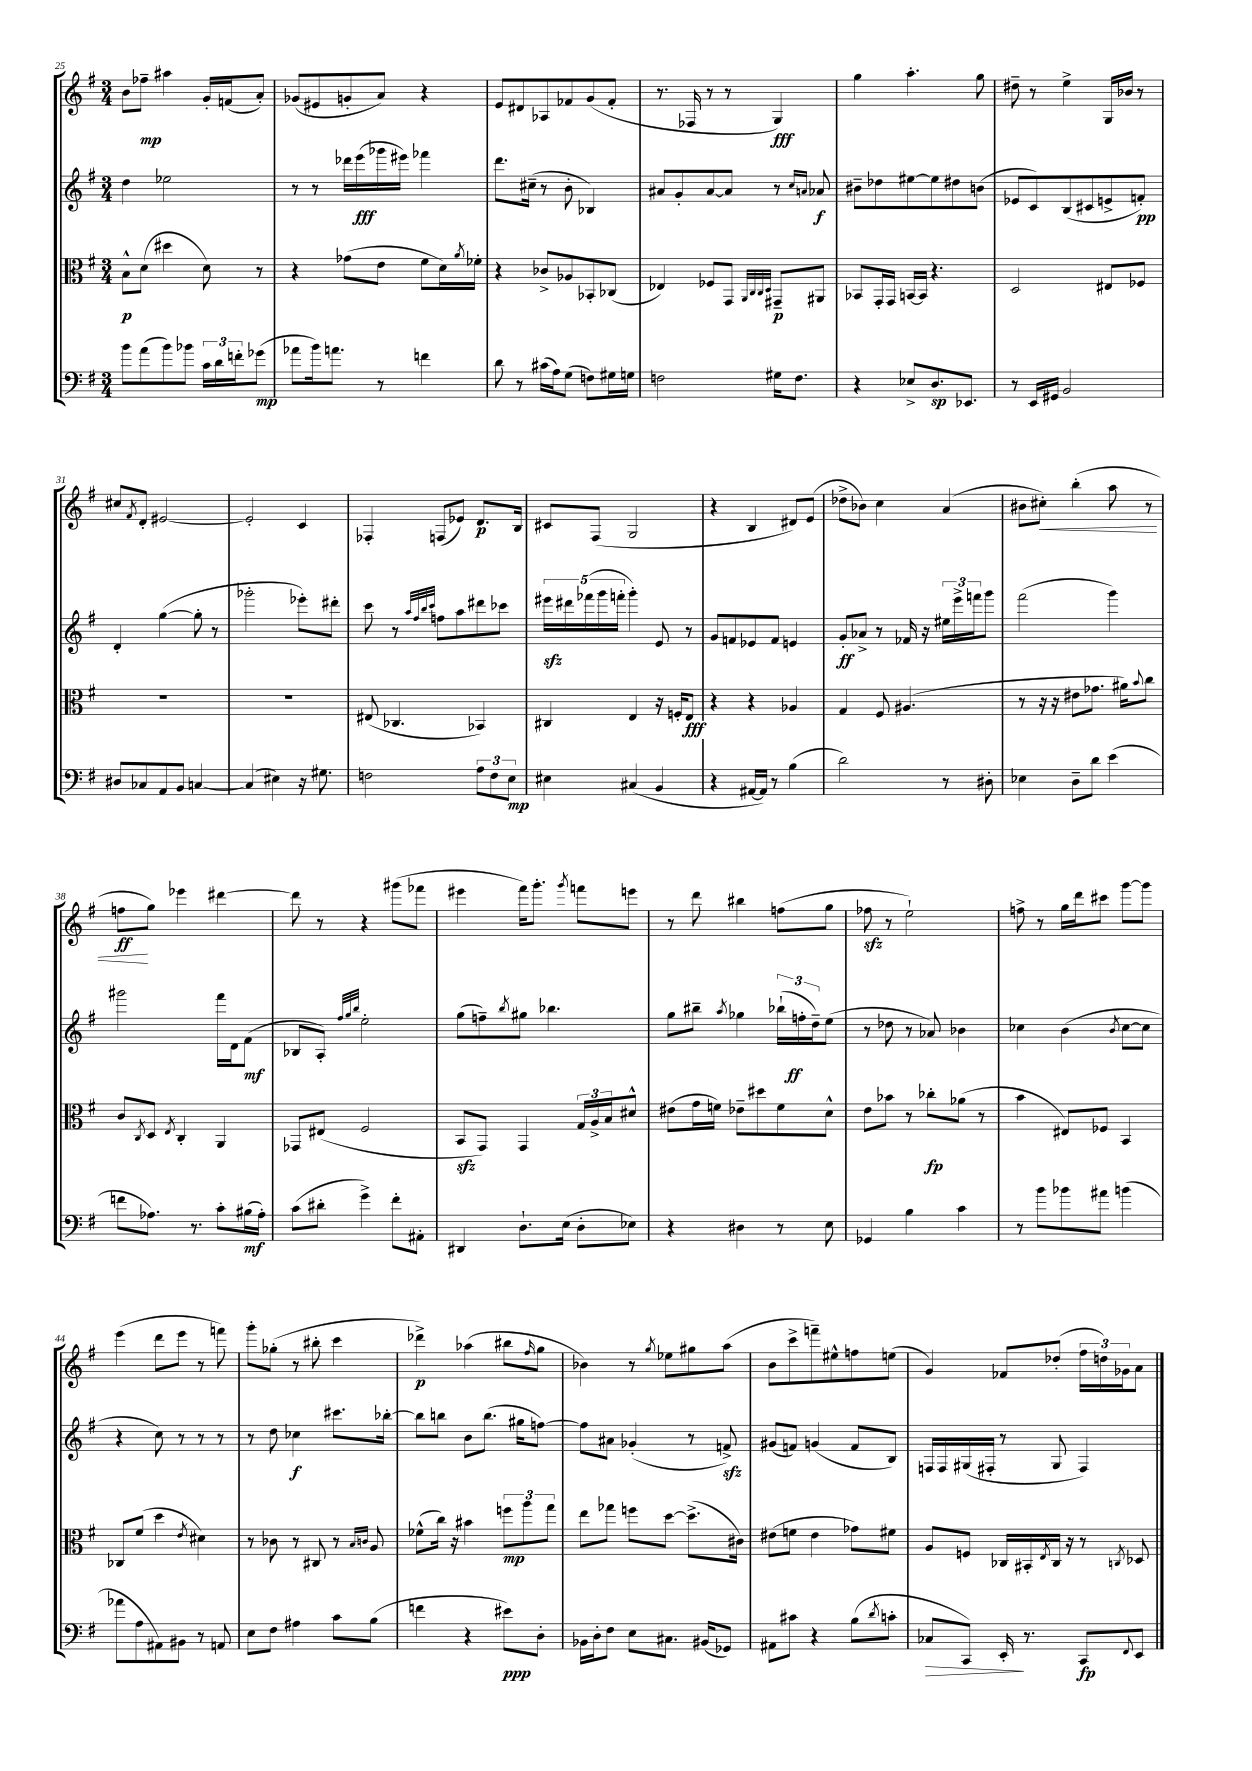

**kern	**kern	**kern	**kern
*staff4	*staff3	*staff2	*staff1
*clefF4	*clefC3	*clefG2	*clefG2
*k[f#]	*k[f#]	*k[f#]	*k[f#]
*M3/4	*M3/4	*M3/4	*M3/4
8b	8B^^	4dd	8b
(8a	(8d	.	8ff-~
8b)	4dd#	2ee-	4aa#
8b-	.	.	.
24c	8d)	.	16g'
24d	.	.	.
.	.	.	(16f
24f'	.	.	.
(8g-	8r	.	8a')
=	=	=	=
8a-	4r	8r	(8g-
16b)	.	8r	8e#
8.a	.	.	.
.	(8g-	16ddd-	8g'
.	.	(16eee	.
8r	8e	16ggg-	8a)
.	.	16eee#)	.
4f	8f#	4fff-	4r
.	16d)	.	.
.	8qa	.	.
.	16f-'	.	.
=	=	=	=
8d	4r	8.ddd	8e
8r	.	.	8d#
.	.	(16cc#~	.
(16c#	8c-^	8r	8A-
16A)	.	.	.
(8G	8A-	8b'	8f-
8F)	8BB-'	4B-)	(8g
16G#	(8C-	.	8f-'
16G	.	.	.
=	=	=	=
2F	4E-)	8a#	8.r
.	.	8g'	.
.	.	.	16F-
.	8F-	[8a#	8r
.	8GG	8a#]	8r
.	32qqAA	.	.
.	32qqC	.	.
.	32qqC	.	.
.	32qqD	.	.
16G#	8GG#~	8r	4G)
8.F	.	.	.
.	.	16qqcc	.
.	.	16qqa	.
.	8AA#	8a-	.
=	=	=	=
4r	8BB-	8b#~	4gg
.	16GG'	8dd-	.
.	16GG	.	.
8E-^	[16BB	[8ee#	4.aa'
.	16BB]	.	.
8.D	4.r	8ee#]	.
.	.	8dd#	.
8.EE-	.	.	.
.	.	(8b	8gg
=	=	=	=
8r	2D	8e-	8dd#~
16EE	.	8c)	8r
16GG#	.	.	.
2BB	.	(8B	4ee^
.	.	8c#	.
.	8E#	8e^	16G
.	.	.	16b-
.	8F-	8f')	8r
=	=	=	=
8D#	2.r	4d'	8cc#
.	.	.	8qf#
8C-	.	.	8d'
8AA	.	([4gg	[2e#
8BB	.	.	.
[4C	.	8gg']	.
.	.	8r	.
=	=	=	=
(4C]	2.r	2ggg-'	2e#']
4E#)	.	.	.
16r	.	8eee-')	4c
8.G#	.	.	.
.	.	8ddd#'	.
=	=	=	=
2F	(8E#	8ccc	4F-'
.	4.C-	8r	.
.	.	32qqaa	.
.	.	32qqff#	.
.	.	32qqbb	.
.	.	32qqccc	.
.	.	8ff	(8F
.	.	8aa	8e-)
12A	4BB-)	8ddd#	8.d
12F	.	.	.
.	.	8ccc-	.
12E	.	.	.
.	.	.	16B
=	=	=	=
4E#	4C#	20eee#	8c#
.	.	20ddd#	.
.	.	(20fff-	.
.	.	.	(8F#
.	.	20ggg	.
.	.	20fff'	.
(4C#	4E	4ggg')	2G
4BB	16r	8e	.
.	16F'	.	.
.	8E	8r	.
=	=	=	=
4r	4r	8g	4r
.	.	8f	.
[16AA#	4r	8e-	4B
16AA#])	.	.	.
8r	.	8f	.
(4B	4A-	4e	8d#)
.	.	.	(8e
=	=	=	=
2d)	4G	8g'	8dd-^
.	.	8a-^	8b-)
.	8F#	8r	4cc
.	(4.A#	16f-	.
.	.	16r	.
8r	.	24ee#	(4a
.	.	24eee^	.
.	.	24fff	.
8D#'	.	8ggg	.
=	=	=	=
4E-	8r	(2fff#	8b#
.	16r	.	8cc#')
.	16r	.	.
8D~	8e#	.	(4bb'
8d	8.g-	.	.
(4e	.	4ggg)	8aa
.	16a#)	.	.
.	8qqb	.	.
.	8cc	.	8r
=	=	=	=
8f	8c	2ggg#	8ff
.	8qC	.	.
8.A-)	8D	.	8gg)
.	8qE	.	.
.	4C'	.	4eee-
8.r	.	.	.
8c'	4AA	16fff#	[4ddd#
.	.	16d	.
(16B#	.	(8f#	.
16A-')	.	.	.
=	=	=	=
(8c	8GG-	8B-	8ddd#]
8d#'	(8E#	8A')	8r
.	.	32qqff#	.
.	.	32qqgg	.
.	.	32qqbb	.
4g^)	2F#	2ee'	4r
8f#'	.	.	(8ggg#
8AA#'	.	.	8fff-
=	=	=	=
4DD#	8BB	(8gg	4eee#
.	8GG)	8ff~)	.
.	.	8qbb	.
8.D`	4GG	8gg#	16fff#)
.	.	.	8.ggg'
.	.	4.bb-	.
(16E	.	.	.
.	.	.	8qggg
8D'	24G	.	8fff
.	24A^	.	.
.	24B	.	.
8E-)	8d#^^	.	8eee
=	=	=	=
4r	(8e#	8gg	8r
.	16g	8bb#~	8ddd
.	16f)	.	.
.	.	8qaa	.
4D#	8e-~	4gg-	4bb#
.	8dd#	.	.
8r	8f	(24bb-`	(8ff
.	.	24ff'	.
.	.	24dd~)	.
8E	8d^^	(8ee	8gg
=	=	=	=
4GG-	8e	8r	8ff-
.	8b-	8dd-	8r
4B	8r	8r	2ee`)
.	8cc-'	8a-)	.
4c	(8a-	4b-	.
.	8r	.	.
=	=	=	=
8r	4b	4cc-	8ff^
8b	.	.	8r
8b-	8E#)	(4b	16gg
.	.	.	16ddd
8a#	8F-	.	8ccc#
.	.	8qb	.
(4b	4BB	[8cc-	[8ggg
.	.	8cc-]	8ggg]
=	=	=	=
8a-	8C-	4r	(4eee
8A	(8f#	.	.
8AA#)	4dd	8cc)	8ddd
8BB#	.	8r	8eee
.	8qe	.	.
8r	4d#)	8r	8r
8AA	.	8r	8fff)
=	=	=	=
8E	8r	8r	8ggg'
8F#	8c-	8dd	(8gg-'
4A#	8r	4cc-	8r
.	8C#	.	8bb#'
8c	8r	8.ccc#	4ccc
.	16qqB	.	.
.	16qqc	.	.
(8B	8A	.	.
.	.	[16bb-'	.
=	=	=	=
4f	(8f-^^	8bb-]	4ddd-^)
.	16cc)	8bb	.
.	16r	.	.
4r	4b#	8b	(4aa-
.	.	(8.bb	.
8e#)	12ff	.	8bb#
.	.	16gg#	.
.	12aa	.	.
.	.	.	16qqff#
8D'	.	[8ff)	8gg
.	12gg	.	.
=	=	=	=
16BB-	8ee	8ff]	4b-)
16D'	.	.	.
8F#	8gg-	8a#	.
8E	8ff	(4g-'	8r
.	.	.	8qgg
8.C#	[8dd	.	8ee-
.	(8.dd^]	8r	8gg#
(16BB#	.	.	.
8GG-)	.	8f^)	(8aa
.	16c#)	.	.
=	=	=	=
8AA#	(8e#	(8g#	8b
8c#	8f	8f)	8ccc^
4r	4e#	(4g	8fff~)
.	.	.	8ee#^^
(8B	8g-)	8f	8ff
8qd	.	.	.
8c'	8f#	8B)	(8ee
=	=	=	=
8C-	8A	16F	4g)
.	.	16F	.
8CC)	8F	(16G#	.
.	.	16F#'	.
16EE'	16C-	8r	8f-
8.r	16BB#'	.	.
.	8qE	.	.
.	16C-	8G#	(8dd-'
.	16r	.	.
8CC	8r	4F#)	24ff#
.	.	.	24dd)
.	.	.	24g-
8qqFF#	8qC	.	.
8EE	8D-	.	8a
==	==	==	==
*-	*-	*-	*-
